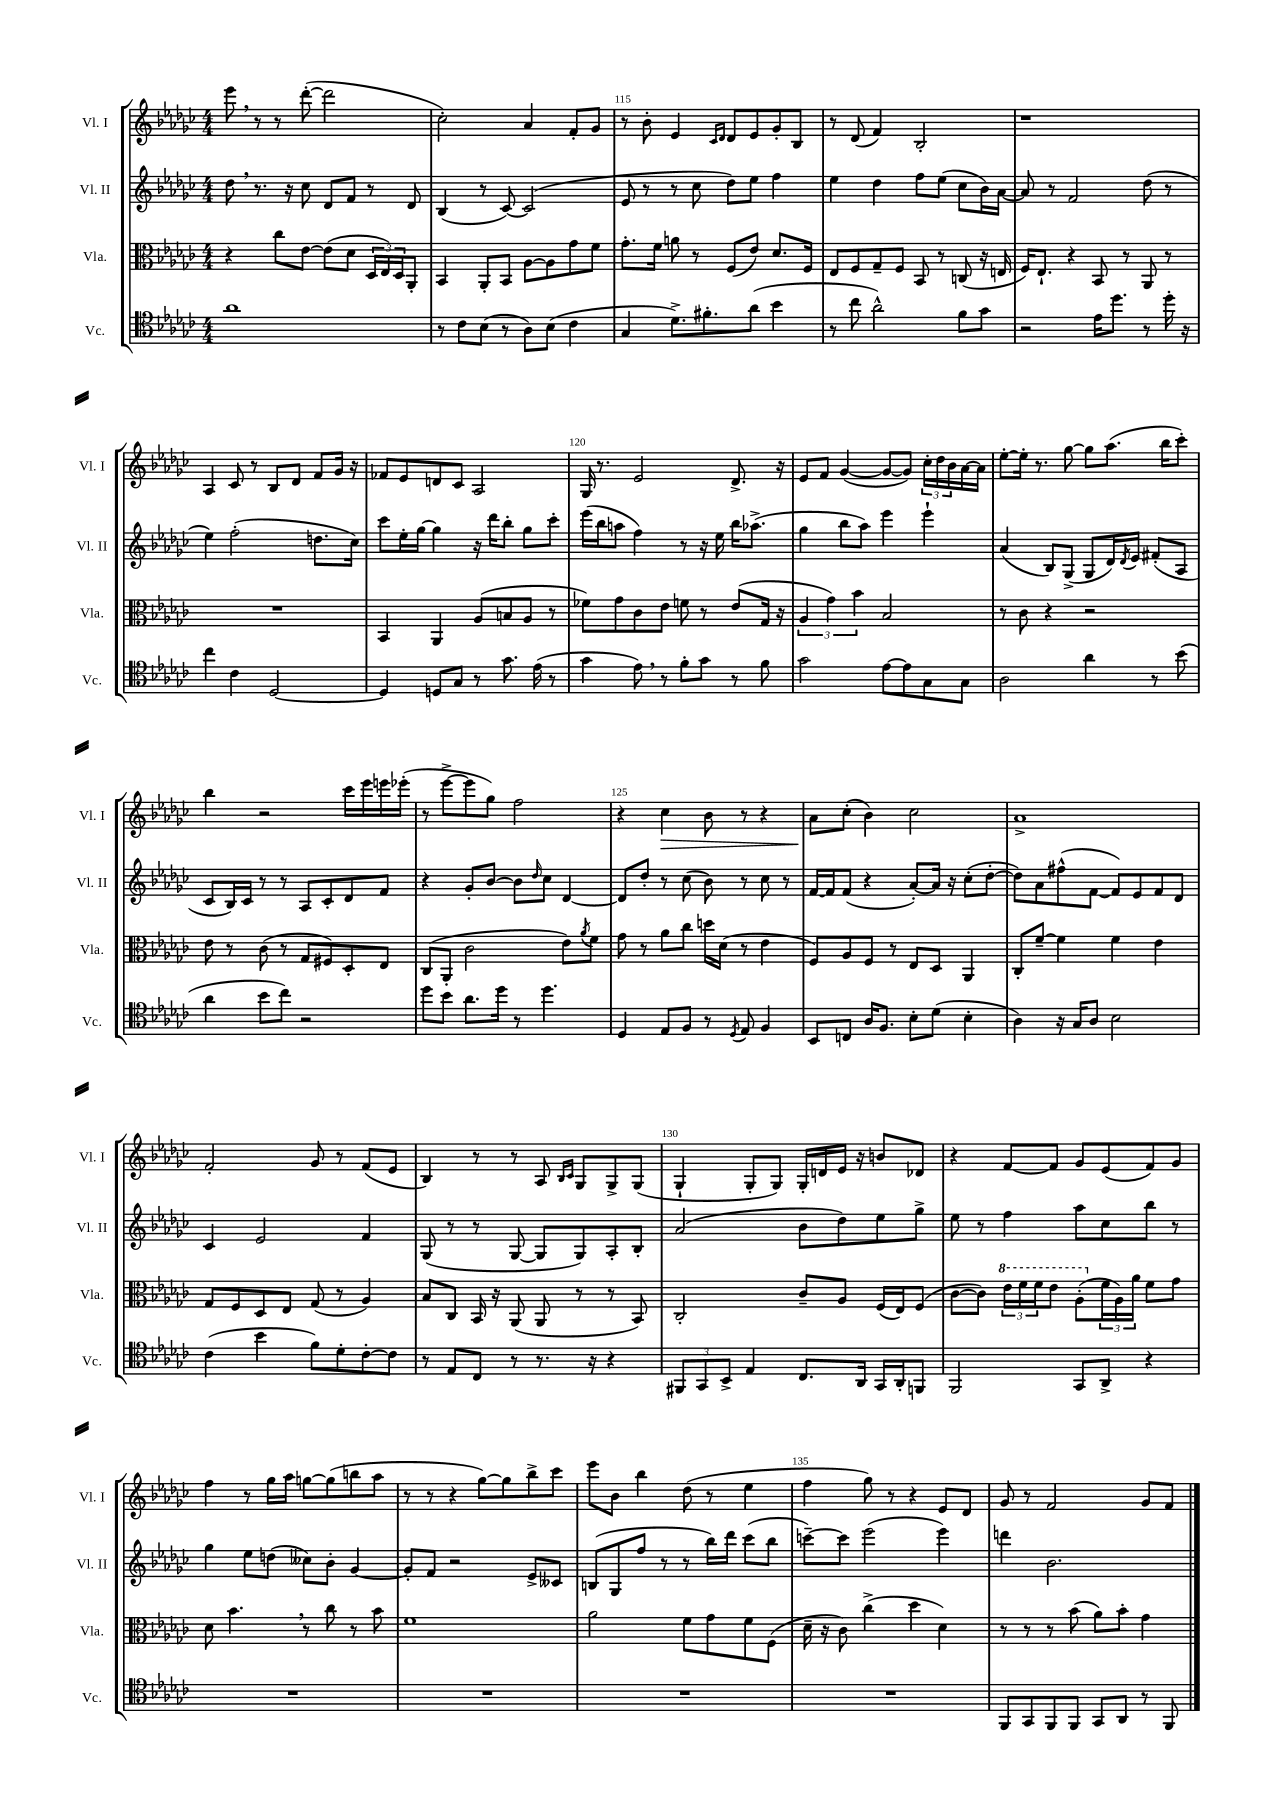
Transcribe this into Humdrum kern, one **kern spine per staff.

**kern	**kern	**kern	**kern
*staff4	*staff3	*staff2	*staff1
*clefC4	*clefC3	*clefG2	*clefG2
*k[b-e-a-d-g-c-]	*k[b-e-a-d-g-c-]	*k[b-e-a-d-g-c-]	*k[b-e-a-d-g-c-]
*M4/4	*M4/4	*M4/4	*M4/4
1a-	4r	8dd-	8eee-
.	.	8.r	8r
.	8cc-	.	8r
.	.	16r	.
.	[8e-	8cc-	([8ddd-'
.	(8e-]	8d-	2ddd-]
.	8d-	8f	.
.	24D-	8r	.
.	24E-)	.	.
.	24D-	.	.
.	8AA-'	8d-	.
=	=	=	=
8r	4BB-	(4B-	2cc-')
8c-	.	.	.
(8B-	8AA-'	8r	.
8r	8BB-	[8c-)	.
8A-)	[8A-	(2c-]	4a-
(8B-	8A-]	.	.
4c-	8g-	.	8f'
.	8f	.	8g-
=	=	=	=
4G-	8.g-'	8e-	8r
.	.	8r	8b-'
.	16f	.	.
8.d-^)	8a	8r	4e-
.	8r	8cc-	.
8.f#'	.	.	.
.	.	.	16qqc-
.	.	.	16qqd-
.	(8F	8dd-)	8d-
(8a-	8e-)	8ee-	8e-
4b-	8.d-	4ff	8g-'
.	.	.	8B-
.	16F	.	.
=	=	=	=
8r	8E-	4ee-	8r
8cc-	8F	.	(8d-
2a-^^)	8G-~	4dd-	4f)
.	8F	.	.
.	8BB-	8ff	2B-'
.	8r	(8ee-	.
8f	(8C	8cc-	.
8g-	16r	16b-)	.
.	16E	[16a-	.
=	=	=	=
2r	16F)	8a-]	1r
.	8.E-`	.	.
.	.	8r	.
.	4r	2f	.
16e-	8BB-	.	.
8.dd-	.	.	.
.	8r	.	.
8r	8AA-	(8dd-	.
16dd-'	8r	8r	.
16r	.	.	.
=	=	=	=
4cc-	1r	4ee-)	4A-
4c-	.	(2ff'	8c-
.	.	.	8r
[2D-	.	.	8B-
.	.	.	8d-
.	.	8.dd	8f
.	.	.	16g-
.	.	16cc-)	16r
=	=	=	=
4D-]	4BB-	8ccc-	8f-
.	.	16ee-'	8e-
.	.	[16gg-	.
8D	4AA-	4gg-]	8d
8G-	.	.	8c-
8r	(8A-	16r	2A-
.	.	16ddd-	.
8.g-	8B	8bb-'	.
.	8A-	8gg-	.
(16e-	.	.	.
8r	8r	8ccc-'	.
=	=	=	=
4g-	8f-)	(16eee-	16G-
.	.	16bb-	8.r
.	8g-	8aa	.
8e-)	8c-	4ff)	2e-
8r	8e-	.	.
8f'	8f	8r	.
8g-	8r	16r	.
.	.	16ee-	.
8r	(8e-	16bb-	8.d-^
.	.	(8.aa-^	.
8f	16G-	.	.
.	16r	.	16r
=	=	=	=
2g-	6A-	4gg-	8e-
.	.	.	8f
.	6g-)	.	.
.	.	8bb-	([4g-
.	6b-	.	.
.	.	8aa-)	.
[8e-	2B-	4eee-	8g-_
8e-]	.	.	8g-])
8G-	.	4eee-`	24cc-'
.	.	.	24dd-
.	.	.	24b-
8G-	.	.	[16a-
.	.	.	16a-]
=	=	=	=
2A-	8r	(4a-	[8ee-'
.	8c-	.	16ee-']
.	.	.	8.r
.	4r	8B-)	.
.	.	(8G-^	[8gg-
4a-	2r	8G-	8gg-]
.	.	16d-)	(8.aa-
.	.	8qd-	.
.	.	16e-	.
8r	.	(8f#'	.
.	.	.	16bb-
(8b-	.	8A-	8ccc-')
=	=	=	=
4a-	8e-	8c-	4bb-
.	8r	16B-)	.
.	.	16c-	.
8b-	(8c-	8r	2r
8cc-)	8r	8r	.
2r	8G-	8A-	.
.	8F#)	8c-'	.
.	8D-'	8d-	16ccc-
.	.	.	16eee-
.	8E-	8f	16eee
.	.	.	(16eee-'
=	=	=	=
8dd-	(8C-	4r	8r
8b-	8AA-'	.	[8eee-^
8.a-	2c-	8g-'	8eee-]
.	.	[8b-	8gg-)
16dd-	.	.	.
8r	.	8b-]	2ff
.	.	16qqdd-	.
4.dd-	.	8cc-	.
.	8e-)	[4d-	.
.	8qa-	.	.
.	8f	.	.
=	=	=	=
4D-	8g-	8d-]	4r
.	8r	8dd-'	.
8E-	8a-	8r	4cc-
8F	8cc-	(8cc-	.
8r	16dd	8b-)	8b-
.	(16d-	.	.
8qD-	.	.	.
8E-	8r	8r	8r
4F	4e-	8cc-	4r
.	.	8r	.
=	=	=	=
8BB-	8F)	[16f	8a-
.	.	16f]	.
8C	8A-	(8f	(8cc-'
16A-	8F	4r	4b-)
8.F	.	.	.
.	8r	.	.
8B-'	8E-	[8a-')	2cc-
(8d-	8D-	16a-]	.
.	.	16r	.
4B-'	4AA-	(8cc-'	.
.	.	[8dd-'	.
=	=	=	=
4A-)	8C-'	8dd-])	1a-^
.	[8f~	8a-	.
16r	4f]	(8ff#^^	.
16G-	.	.	.
8A-	.	[8f	.
2B-	4f	8f])	.
.	.	8e-	.
.	4e-	8f	.
.	.	8d-	.
=	=	=	=
(4c-	8G-	4c-	2f'
.	8F	.	.
4b-	8D-	2e-	.
.	8E-	.	.
8f)	(8G-	.	8g-
8d-'	8r	.	8r
[8c-'	4A-)	4f	(8f
8c-]	.	.	8e-
=	=	=	=
8r	8B-	(8G-	4B-)
8E-	8C-	8r	.
8C-	16BB-	8r	8r
.	16r	.	.
8r	(8AA-	[8G-	8r
8.r	8AA-	8G-]	8A-
.	.	.	16qqB-
.	.	.	16qqc-
.	8r	8G-)	8G-
16r	.	.	.
4r	8r	8A-'	8G-^
.	8BB-)	8B-'	(8G-
=	=	=	=
12FF#	2C-'	(2a-	4G-`
12GG-	.	.	.
12BB-^	.	.	.
4E-	.	.	8G-'
.	.	.	8G-)
8.C-	8c-~	8b-	16G-'
.	.	.	16d
.	8A-	8dd-)	16e-
16AA-	.	.	16r
16GG-	(16F	8ee-	8b
16AA-'	16E-)	.	.
8FF	(8F	8gg-^	8d-
=	=	=	=
2FF	[8c-	8ee-	4r
.	8c-])	8r	.
.	24ee-	4ff	[8f
.	24ff	.	.
.	24ff	.	.
.	8ee-	.	8f]
8GG-	(8a-'	8aa-	8g-
8AA-^	24f	8cc-	(8e-
.	24A-)	.	.
.	24a-	.	.
4r	8f	8bb-	8f)
.	8g-	8r	8g-
=	=	=	=
1r	8d-	4gg-	4ff
.	4.b-	.	.
.	.	8ee-	8r
.	.	(8dd	16gg-
.	.	.	16aa-
.	8r	8cc--)	[8gg
.	8cc-	8b-'	(8gg]
.	8r	[4g-	8bb
.	8b-	.	8aa-
=	=	=	=
1r	1f	8g-']	8r
.	.	8f	8r
.	.	2r	4r
.	.	.	[8gg-)
.	.	.	8gg-]
.	.	8e-^	8bb-^
.	.	8c--	8ccc-
=	=	=	=
1r	2a-	(8B	8eee-
.	.	8G-	8b-
.	.	8ff	4bb-
.	.	8r	.
.	8f	8r	(8dd-
.	8g-	16bb-)	8r
.	.	16ddd-	.
.	8f	(8ccc-	4ee-
.	(8F	8bb-	.
=	=	=	=
1r	16d-~	[8ccc~)	4ff
.	16r	.	.
.	8c-)	8ccc]	.
.	(4cc-^	(2eee-	8gg-)
.	.	.	8r
.	4dd-	.	4r
.	4d-)	4eee-)	8e-
.	.	.	8d-
=	=	=	=
8FF	8r	4ddd	8g-
8GG-	8r	.	8r
8FF	8r	2.b-	2f
8FF	(8b-	.	.
8GG-	8a-)	.	.
8AA-	8b-'	.	.
8r	4g-	.	8g-
8FF	.	.	8f
==	==	==	==
*-	*-	*-	*-
